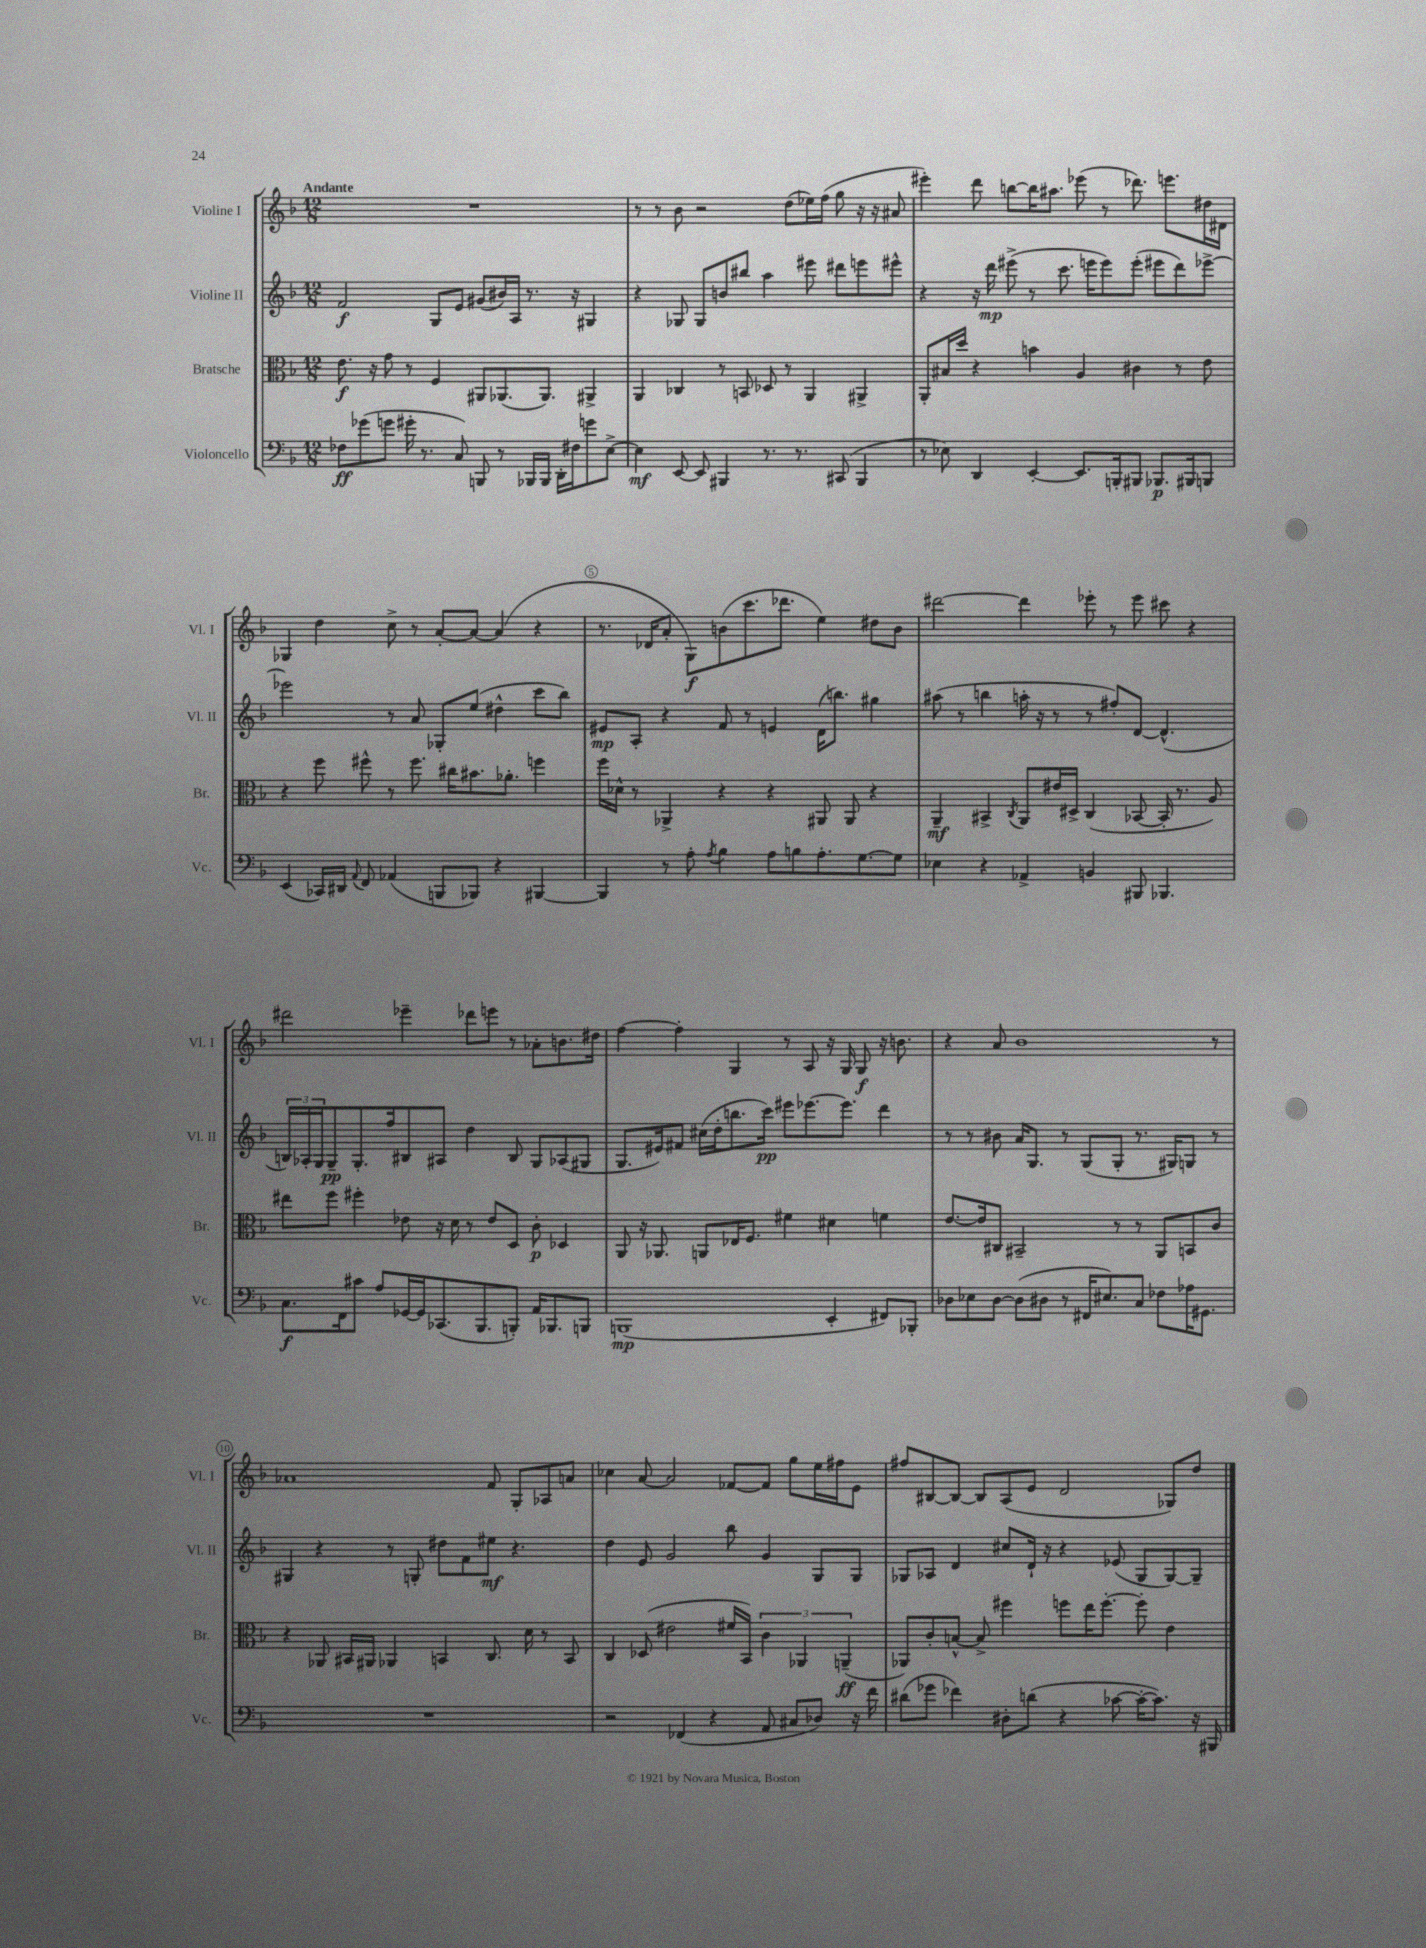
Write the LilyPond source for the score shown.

<<
\new StaffGroup <<
\new Staff = "s0" \with { instrumentName = "Violine I" shortInstrumentName = "Vl. I" } {
    \clef treble \key f \major \numericTimeSignature \time 12/8 \tempo "Andante"
    R1. |
    r8 r8 bes'8 r2 d''8( ees''16) f''16( g''8 r16 r16 ais'8 |
    eis'''4-.) d'''8 b''8~ b''16 ais''8. ees'''8( r8 des'''8.) e'''8. dis''16 dis'16 |
    ges4 d''4 c''8-> r8 a'8~-. a'8~ a'4( r4 |
    r8. des'16 a'8-. g8\f) b'8( c'''8. des'''8. e''4) dis''8 b'8 |
    dis'''2~ dis'''4 ees'''8-. r8 ees'''8 cis'''8 r4 |
    dis'''2 ees'''4-- des'''8 e'''8 r8 aes'8-. b'8. dis''16 |
    f''4~ f''4-. g4 r8 a8 r16 g16 g8\f r16 b'8. |
    r4 a'8 bes'1 r8 |
    aes'1 f'8 g8-. aes8 a'8 |
    ces''4 a'8~ a'2 fes'8~ fes'8 g''8 e''16 fis''16 e'8 |
    fis''8 bis8~ bis8~ bis8 a8( e'8 d'2 ges8) d''8 \bar "|." |
}
\new Staff = "s1" \with { instrumentName = "Violine II" shortInstrumentName = "Vl. II" } {
    \clef treble \key f \major \numericTimeSignature \time 12/8
    f'2\f g8 e'8 gis'8( bis'16) a16 r8. r16 gis4 |
    r4 ges8 ges8 b'8 bis''8 a''4 eis'''8 dis'''8 e'''8 eis'''8-^ |
    r4 r16 d'''16\mp eis'''8->( r8 c'''8. e'''16 e'''8) e'''8-.( eis'''8 d'''8) ees'''8~-> |
    ees'''2 r8 a'8 ges8-. e''8( dis''4-^ c'''8 bes''8) |
    eis'8\mp a8-. r4 f'8 r8 e'4 d'16( b''8.) gis''4 |
    ais''8( r8 b''4 a''16-. r16 r8 r8 fis''8-.) d'8~ d'4.-^( |
    \tuplet 3/2 { b16) aes16-. g16 } g8--\pp g8.-. f''16 bis8 ais8 d''4 bis8 g8 aes8( gis8 |
    g8. eis'16) fis'8 cis''16( d''16-. b''8. c'''16\pp) eis'''8 ees'''8.~ ees'''8. d'''4 |
    r8 r8 bis'8 a'16 g8. r8 g8( g8-. r8. gis16) g8 r8 |
    gis4 r4 r8 g8-. dis''8 f'8 eis''8\mf r4. |
    d''4 e'8 g'2 bes''8 g'4 g8 g8 |
    ges8 aes8 d'4 cis''8 d'16-! r16 r4 ees'8( ges8 ges8~) ges8-- \bar "|." |
}
\new Staff = "s2" \with { instrumentName = "Bratsche" shortInstrumentName = "Br." } {
    \clef alto \key f \major \numericTimeSignature \time 12/8
    e'8.\f r16 g'8 r8 f4 ais,8 aes,8.( aes,8.) ais,4-> |
    a,4 ces4 r8 b,8 des8 r8 a,4 ais,4-> |
    a,8-. bis16 d''16 r4 b'4 a4 cis'4 r8 e'8 |
    r4 f''8 fis''8-^ r8 fis''8. cis''16 bis'8. aes'8.-. f''4 |
    f''16 des'16-^ r8 aes,4-> r4 r4 ais,8 ais,8 r4 |
    a,4--\mf bis,4-> \acciaccatura { c8 } a,8 eis'16 dis16-> c4( bes,8~ bes,16-. r8. a8) |
    eis''8 f''8 fis''4-. ees'8 r16 d'16 r8 ees'8 d8 c'8-.\p des4 |
    a,8 r16 aes,8. a,8 ees16 f8. fis'4 dis'4 f'4 |
    e'8.~ e'16 cis8 bis,2-- r8 r8 a,8 b,8 c'8 |
    r4 aes,8 bis,16 ais,16 aes,4 b,4 c8. d'16 r8 b,8 |
    c4 des8( eis'2 fis'16 bes,16) \tuplet 3/2 { c'4 aes,4 a,4--\ff( } |
    aes,8) c'8-. b8~-^ b8-> fis''4 f''8 e''16 f''8.~-. f''8-. e'4 \bar "|." |
}
\new Staff = "s3" \with { instrumentName = "Violoncello" shortInstrumentName = "Vc." } {
    \clef bass \key f \major \numericTimeSignature \time 12/8
    fes8\ff ges'8( g'8 gis'16-. r8. c8) b,,8 r8 bes,,16 bes,,16 d,16-. fis16 g'8 e8~-> |
    e4\mf e,8~ e,8 bis,,4 r8. r8. cis,8( bis,,4 |
    r8 ees8) d,4 e,4~-. e,8. b,,16-. bis,,8 bes,,8.\p bis,,16 b,,8 |
    e,4( ces,16) dis,16 \appoggiatura { a,8 } f,8 aes,4( b,,8 bes,,8) r4 bis,,4~ |
    bis,,4 r8 a8-. \acciaccatura { a8 } bes4 a8 b8 a8.-. g8.~ g8 |
    ees4 r4 aes,4-> b,4 bis,,8 bes,,4. |
    c8.\f f,16 cis'8 a8 ges,16~ ges,16 ces,8.( bes,,8. b,,8-.) a,16 bes,,8. b,,8 |
    b,,1\mp( e,4-. fis,8) bes,,8-. |
    des8 ees8 des8~ des8( dis8 r8 fis,16 eis8.) c8 fes8 aes16 gis,8. |
    R1. |
    r2 fes,4( r4 a,8 cis8 des8) r16 f'16 |
    dis'8( ges'8 fes'4) dis8-. d'8( r4 ces'8~ ces'16~-. ces'8.) r16 bis,,16 \bar "|." |
}
>>
>>
\layout { \context { \Score \override BarNumber.break-visibility = ##(#f #t #t) barNumberVisibility = #(every-nth-bar-number-visible 5) \override BarNumber.stencil = #(make-stencil-circler 0.1 0.3 ly:text-interface::print) } }
